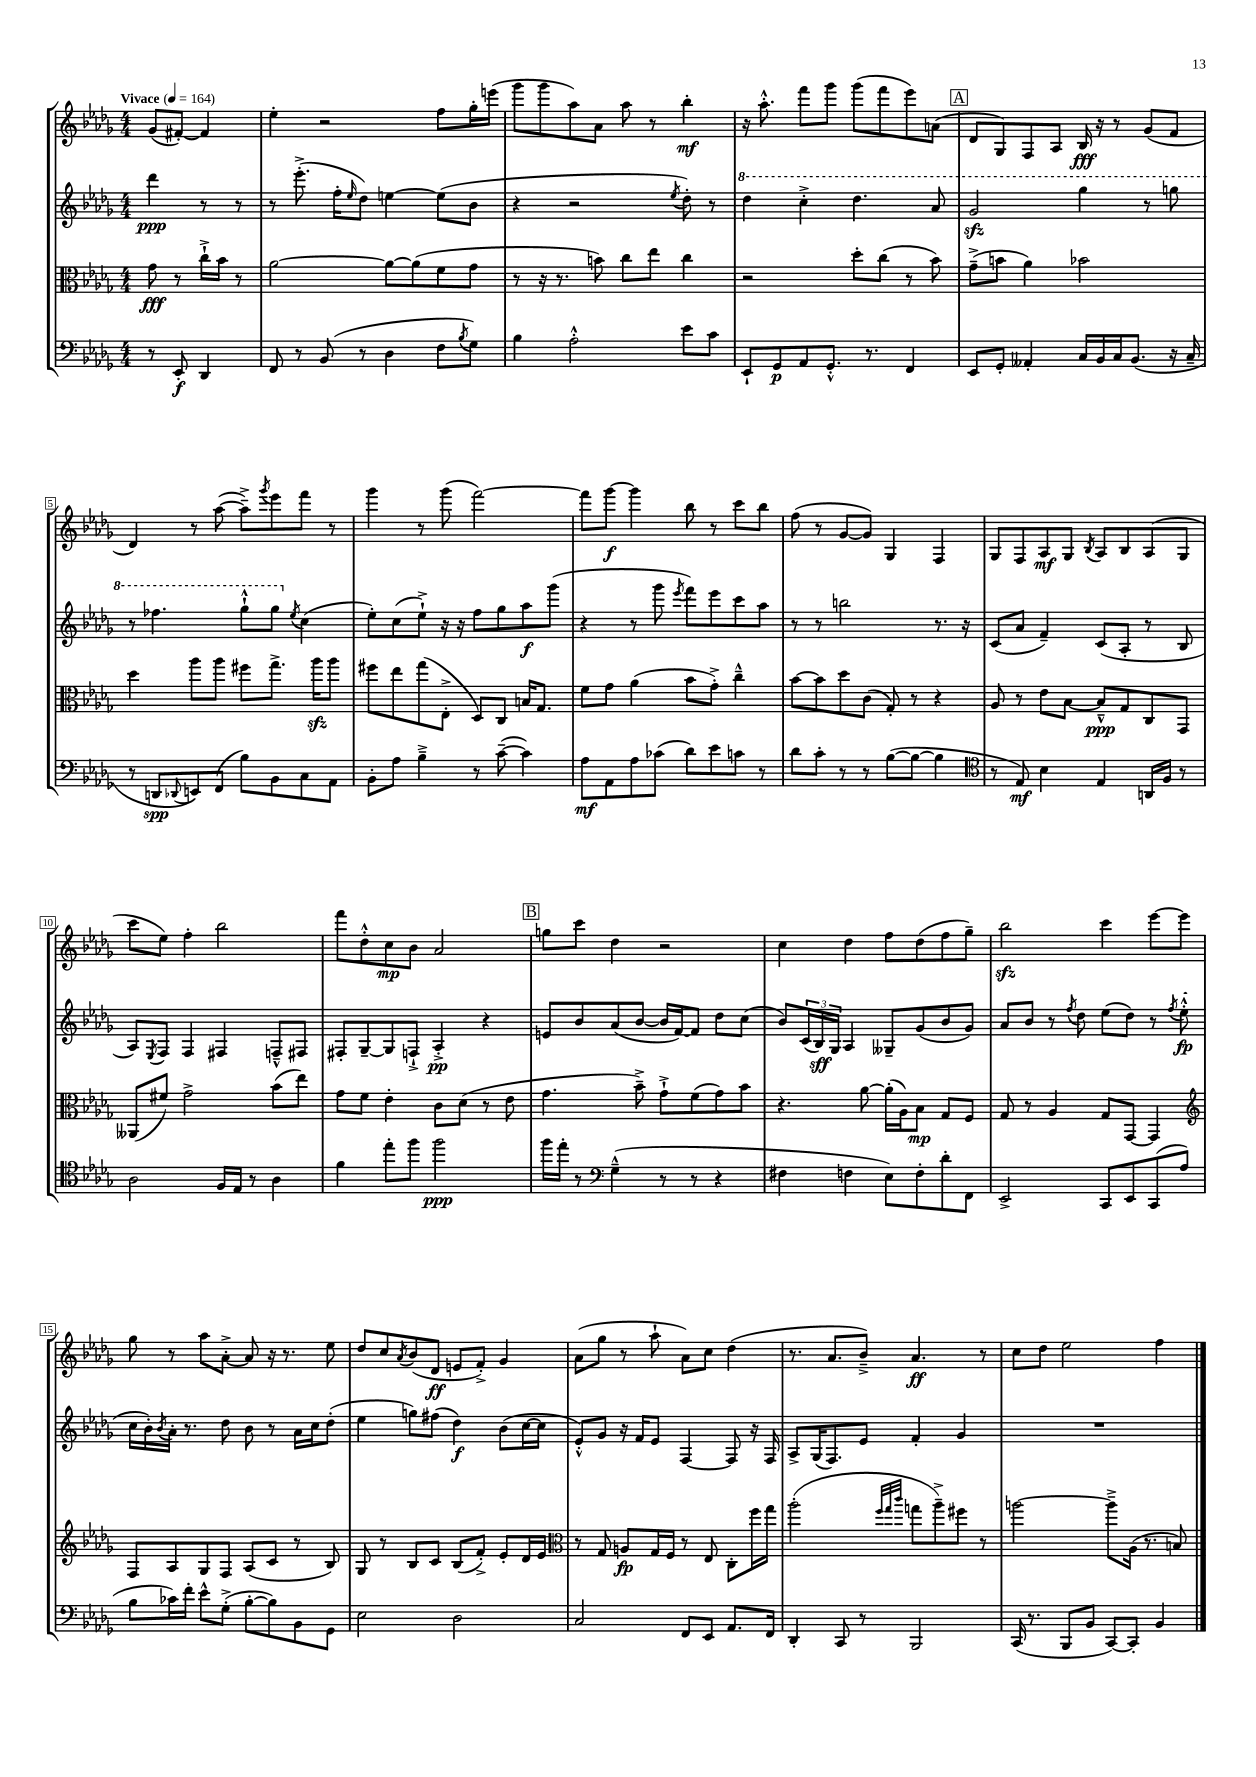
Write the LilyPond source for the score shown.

<<
\new StaffGroup <<
\new Staff = "s0" {
    \clef treble \key des \major \numericTimeSignature \time 4/4 \partial 2 \tempo "Vivace" 4 = 164
    ges'8( fis'8~-.) fis'4 |
    ees''4-. r2 f''8 ges''16-. e'''16( |
    ges'''8 ges'''8 aes''8) aes'8 aes''8 r8 bes''4-.\mf |
    r16 aes''8.-.-^ f'''8 ges'''8 ges'''8( f'''8 ees'''8) a'8( |
    \mark \markup { \box "A" } des'8 ges8) f8 aes8 bes16\fff r16 r8 ges'8( f'8 |
    des'4) r8 aes''8~( aes''8--->) \acciaccatura { ges'''8 } ees'''8 f'''8 r8 |
    ges'''4 r8 ges'''8( f'''2~) |
    f'''8 ges'''8~\f ges'''4 bes''8 r8 c'''8 bes''8 |
    f''8( r8 ges'8~ ges'8) ges4 f4 |
    ges8 f8 aes8\mf ges8 \acciaccatura { bes8 } aes8 bes8 aes8( ges8 |
    c'''8 ees''8) f''4-. bes''2 |
    f'''8 des''8-.-^ c''8\mp bes'8 aes'2 |
    \mark \markup { \box "B" } g''8 c'''8 des''4 r2 |
    c''4 des''4 f''8 des''8( f''8 ges''8--) |
    bes''2\sfz c'''4 ees'''8~ ees'''8 |
    ges''8 r8 aes''8 aes'8~-.-> aes'8 r16 r8. ees''8 |
    des''8 c''8 \acciaccatura { aes'8 } bes'8( des'8\ff e'8 f'8-.->) ges'4 |
    aes'8( ges''8 r8 aes''8-! aes'8) c''8 des''4( |
    r8. aes'8. bes'8--->) aes'4.\ff r8 |
    c''8 des''8 ees''2 f''4 \bar "|." |
}
\new Staff = "s1" {
    \clef treble \key des \major \numericTimeSignature \time 4/4 \partial 2
    des'''4\ppp r8 r8 |
    r8 ees'''8.-.->( f''16-. \grace { ees''16 } des''8) e''4~ e''8( bes'8 |
    r4 r2 \acciaccatura { ees''8 } des''8-.) r8 |
    \ottava #1 des'''4 c'''4-.-> des'''4. aes''8 |
    \mark \markup { \box "A" } ges''2\sfz ges'''4 r8 g'''8 |
    r8 fes'''4. ges'''8-!-^ ges'''8 \ottava #0 \acciaccatura { ees''8 } c''4( |
    ees''8-.) c''8( ees''8-!->) r16 r16 f''8 ges''8 aes''8\f ges'''8( |
    r4 r8 ges'''8 \acciaccatura { ees'''8 } f'''8) ees'''8 c'''8 aes''8 |
    r8 r8 b''2 r8. r16 |
    c'8( aes'8 f'4--) c'8( aes8-. r8 bes8 |
    aes8) \acciaccatura { ees8 } f8 f4 fis4 f8---^ fis8 |
    fis8-. ges8~-- ges8 f8-!-> aes4-.->\pp r4 |
    \mark \markup { \box "B" } e'8 bes'8 aes'8( bes'8~ bes'16 f'16~) f'8 des''8 c''8( |
    bes'8) \tuplet 3/2 { c'16( bes16\sff) ges16 } aes4 geses8-- ges'8( bes'8 ges'8) |
    aes'8 bes'8 r8 \acciaccatura { f''8 } des''8 ees''8( des''8) r8 \acciaccatura { f''8 } ees''8-.-^\fp( |
    c''16 bes'16-.) \acciaccatura { bes'8 } aes'16-. r8. des''8 bes'8 r8 aes'16 c''16 des''8-.( |
    ees''4 g''8) fis''8( des''4\f) bes'8( c''16~ c''16 |
    ees'8-.-^) ges'8 r16 f'16 ees'8 f4~ f8 r16 f16 |
    aes8-> ges16( f8.) ees'8 f'4-. ges'4 |
    R1 \bar "|." |
}
\new Staff = "s2" {
    \clef alto \key des \major \numericTimeSignature \time 4/4 \partial 2
    ges'8\fff r8 c''16-!-> bes'16 r8 |
    aes'2~ aes'8~ aes'8( f'8 ges'8 |
    r8 r16 r8. b'8) c''8 ees''8 c''4 |
    r2 des''8-. c''8( r8 bes'8) |
    \mark \markup { \box "A" } ges'8--->( b'8 aes'4) bes'2 |
    des''4 aes''8 aes''8 fis''8 ges''8.-> aes''16\sfz aes''8 |
    fis''8 ees''8 ges''8( ees8-.-> des8) c8 b16 ges8. |
    f'8 ges'8 aes'4( bes'8 ges'8-.->) c''4---^ |
    bes'8~ bes'8 des''8 c'8( ges8-.) r8 r4 |
    aes8 r8 ees'8 bes8~ bes8---^\ppp ges8 c8 ges,8 |
    aeses,8( fis'8) ges'2-> bes'8( ees''8) |
    ges'8 f'8 ees'4-. c'8 des'8( r8 ees'8 |
    \mark \markup { \box "B" } ges'4. bes'8--->) ges'8-!-> f'8( ges'8) bes'8 |
    r4. aes'8~ aes'16-.( aes16) bes8\mp ges8 f8 |
    ges8 r8 aes4 ges8 ges,8~ ges,4 |
    \clef treble f8 aes8 ges8 f8 aes8( c'8 r8 bes8) |
    ges8 r8 bes8 c'8 bes8( f'8-.->) ees'8-. des'16 ees'16 |
    \clef alto r8 ges8 a8\fp ges16 f16 r8 ees8 c8-. f''16 ges''16 |
    aes''2-.( \grace { f''32 ges''32 c'''32 } g''8 aes''8--->) fis''8 r8 |
    a''2~ a''8---> aes16( r8. b8) \bar "|." |
}
\new Staff = "s3" {
    \clef bass \key des \major \numericTimeSignature \time 4/4 \partial 2
    r8 ees,8-.\f des,4 |
    f,8 r8 bes,8( r8 des4 f8 \acciaccatura { bes8 } ges8) |
    bes4 aes2-.-^ ees'8 c'8 |
    ees,8-! ges,8\p aes,8 ges,8.-.-^ r8. f,4 |
    \mark \markup { \box "A" } ees,8 ges,8-. aeses,4-. c16 bes,16 c16 bes,8.( r16 c16-- |
    r8 d,8\spp \appoggiatura { des,8 } e,8) f,8( bes8) bes,8 c8 aes,8 |
    bes,8-. aes8 bes4---> r8 c'8~--( c'4) |
    aes8\mf aes,8 aes8 ces'8( des'8) ees'8 c'8 r8 |
    des'8 c'8-. r8 r8 bes8~( bes8~ bes4 |
    \clef tenor r8 ees8\mf) bes4 ees4 a,16 f16 r8 |
    aes2 f16 ees16 r8 aes4 |
    f'4 ees''8-. f''8 f''2\ppp |
    \mark \markup { \box "B" } f''16 ees''16-. r8 \clef bass ges4---^( r8 r8 r4 |
    fis4 f4 ees8) f8-. des'8-. f,8 |
    ees,2-> c,8 ees,8 c,8( aes8 |
    bes8 ces'16) f'16-. ees'8-^ ges8-.->( bes8~-. bes8) bes,8 ges,8 |
    ees2 des2 |
    c2 f,8 ees,8 aes,8. f,16 |
    des,4-. c,8 r8 bes,,2 |
    c,16( r8. bes,,8 bes,8 c,8~) c,8-. bes,4 \bar "|." |
}
>>
>>
\layout { \context { \Score \override BarNumber.stencil = #(make-stencil-boxer 0.1 0.3 ly:text-interface::print) } }
